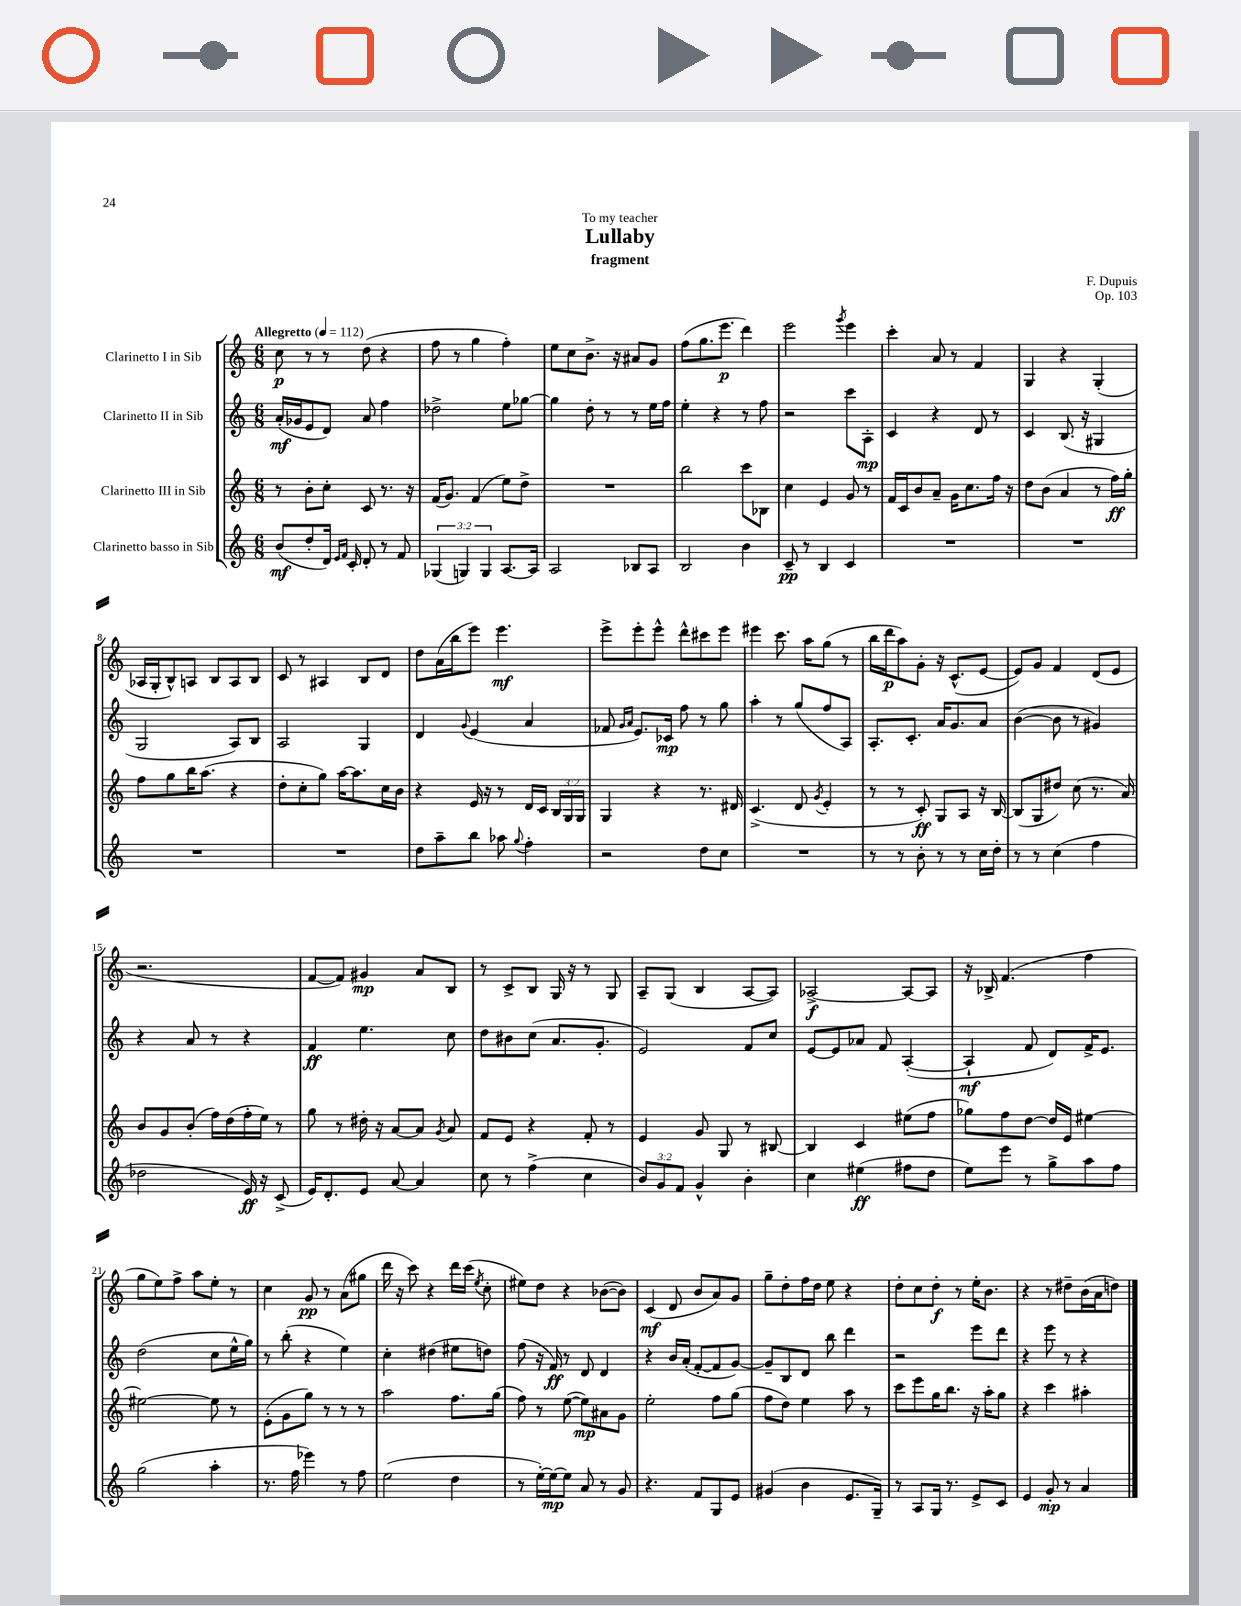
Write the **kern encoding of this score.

**kern	**kern	**kern	**kern
*staff4	*staff3	*staff2	*staff1
*clefG2	*clefG2	*clefG2	*clefG2
*k[]	*k[]	*k[]	*k[]
*M6/8	*M6/8	*M6/8	*M6/8
*MM112	*MM112	*MM112	*MM112
(8b	8r	(16a'	8cc
.	.	16g-	.
8dd'	8b'	8e	8r
16d)	8cc'	8d)	8r
16qqe	.	.	.
16qqf	.	.	.
16c'	.	.	.
8d'	8c	8a	(8dd
8r	8.r	4ff	4r
8f	.	.	.
.	16r	.	.
=	=	=	=
(6G-	(16f	2dd-^	8ff
.	8.g)	.	.
.	.	.	8r
6G)	.	.	.
.	(4f	.	4gg
6G	.	.	.
[8.A	8ee)	8ee	4ff')
.	8dd^	[8gg-	.
16A]	.	.	.
=	=	=	=
2A	2.r	4gg-]	8ee
.	.	.	8cc
.	.	8dd'	8.b^
.	.	8r	.
.	.	.	16r
8B-	.	8r	8a#
8A	.	16ee	8g
.	.	16ff	.
=	=	=	=
2B	2bb	4ee'	(8ff
.	.	.	8.gg
.	.	4r	.
.	.	.	8.eee
4b	8ccc	8r	4ddd)
.	8B-	8ff	.
=	=	=	=
8c~	4cc	2r	2eee
8r	.	.	.
4B	4e	.	.
.	.	.	8qggg
4c	8g	8ccc	4eee
.	8r	8A'	.
=	=	=	=
2.r	16f	4c	4ccc'
.	16c	.	.
.	8b	.	.
.	8a~	4r	8a
.	16g	.	8r
.	8.cc	.	.
.	.	8d	4f
.	16ff	8r	.
.	16r	.	.
=	=	=	=
2.r	8dd	4c	4G
.	(8b	.	.
.	4a	(8.B	4r
.	.	16r	.
.	8r	4G#	(4G'
.	16ff)	.	.
.	16gg'	.	.
=	=	=	=
2.r	8ff	2G	16A-
.	.	.	16G'
.	8gg	.	8B^^)
.	16bb	.	8A
.	(8.aa	.	.
.	.	.	8B
.	4r	8A)	8A
.	.	8B	8B
=	=	=	=
2.r	8dd'	2A	8c
.	8cc'	.	8r
.	8gg)	.	4A#
.	[16aa	.	.
.	8.aa]	.	.
.	.	4G	8B
.	16cc	.	8d
.	16b	.	.
=	=	=	=
8dd	4r	4d	8dd
8aa~	.	.	(16a
.	.	.	16bb
.	.	8qqg	.
8bb	16e	(4e	8eee)
.	16r	.	.
8aa-	8r	.	4.eee
8qqgg	.	.	.
4ff'	16d	4a	.
.	16c	.	.
.	24B	.	.
.	24G	.	.
.	24G	.	.
=	=	=	=
2r	4G	8f-	8eee^
.	.	16qqg	.
.	.	16qqa	.
.	.	8.e)	8eee'
.	4r	.	8eee^^
.	.	16c-	.
.	.	8ff	8ddd^^
8dd	8.r	8r	8ccc#
8cc	.	8gg	8eee
.	16d#	.	.
=	=	=	=
2.r	(4.c^	4aa'	4eee#
.	.	8r	8.ccc
.	8d	(8gg	.
.	.	.	16aa
.	8qg	.	.
.	4e'	8ff	(8gg
.	.	8A)	8r
=	=	=	=
8r	8r	8.A'	16bb
.	.	.	16ddd
8r	8r	.	8aa)
.	.	8.c'	.
8b'	8c')	.	8g'
8r	8G	16a	16r
.	.	8.g	(8.c^^
8r	8A	.	.
16cc	16r	8a	[8e
16dd'	[16B	.	.
=	=	=	=
8r	(8B]	([4b	8e])
8r	8G	.	8g
(4cc	8dd#)	8b]	4f
.	(8cc	8r	.
4ff	8.r	4g#)	(8d
.	.	.	8e
.	16a)	.	.
=	=	=	=
2dd-	8b	4r	2.r
.	8g	.	.
.	(8b'	8a	.
.	16ff)	8r	.
.	(16dd	.	.
16e)	16ff'	4r	.
16r	16ee)	.	.
(8c^	8r	.	.
=	=	=	=
16e)	8gg	4f	[8f
8.d'	.	.	.
.	8r	.	8f])
8e	16dd#'	4.ee	4g#
.	16r	.	.
[8a	[8a	.	.
4a]	8a]	.	8a
.	8qg	.	.
.	8a	8cc	8B
=	=	=	=
8cc	8f	8dd	8r
8r	8e	8b#	8c^
(4ff^	4r	(8cc	8B
.	.	8.a	16G
.	.	.	16r
4cc	8f'	.	8r
.	.	8.g'	.
.	8r	.	8G
=	=	=	=
12b)	4e	2e)	8A~
12g	.	.	.
.	.	.	(8G
12f	.	.	.
4g^^	8g	.	4B
.	8G	.	.
4b'	8r	8f	[8A
.	[8B#	8cc	8A])
=	=	=	=
4cc	4B#]	[8e	[2A-^
.	.	8e]	.
(4ee#	4c	8a-	.
.	.	8f	.
8ff#	(8ee#	([4A'	8A-_
8dd	8ff	.	8A-]
=	=	=	=
8ee)	8gg-)	4A`]	16r
.	.	.	16B-^
8eee	8ff	.	(4.f
8r	[8dd	8f	.
8gg^	16dd]	8d)	.
.	16e	.	.
8aa	[4ee#	16f^	4ff
.	.	8.e	.
8ff	.	.	.
=	=	=	=
(2gg	2ee#_	(2dd	8gg
.	.	.	8ee)
.	.	.	8ff^
.	.	.	8aa
4aa'	8ee#]	8cc	8ee'
.	8r	16ee^^	8r
.	.	16gg)	.
=	=	=	=
8.r	(8e'	8r	4cc
.	8g	(8bb'	.
16ff	.	.	.
4eee-)	8gg)	4r	8g
.	8r	.	8r
8r	8r	4ee)	(8a
8ff	8r	.	8gg#
=	=	=	=
(2ee	2aa	4cc'	16ddd
.	.	.	16r
.	.	.	8ccc)
.	.	(4dd#	4r
4dd	8.ff	8ee#	16ddd
.	.	.	(16ccc
.	.	.	8qee
.	.	8dd)	8cc'
.	(16gg	.	.
=	=	=	=
8r	8ff)	(8ff	8ee#)
[16ee')	8r	16r	8dd
16ee_	.	16f)	.
8ee]	([8ee	8r	4r
8a	8ee])	8d	.
8r	8a#	4d	([8b-
8g	8g	.	8b-])
=	=	=	=
4.r	2ee'	4r	(4c
.	.	16b	8d
.	.	(16a'	.
8f	.	[8f'	8b
8G	8ff	8f]	8a)
8e	(8gg	[8g)	8g
=	=	=	=
(4g#	8ff	8g~]	8gg~
.	8dd)	8B	8dd'
4b	4ee	8d	16ff
.	.	.	16dd
.	.	8bb	8ee
8.e	8aa	4ddd	4r
.	8r	.	.
16G~)	.	.	.
=	=	=	=
8r	8ccc	2r	8dd'
8A	8eee	.	8cc
16G	16gg	.	8dd'
8.r	8.bb	.	.
.	.	.	8r
8e^	16r	8eee	16ee'
.	16aa'	.	8.b
8c	8gg	8ddd	.
=	=	=	=
4e	4r	4r	4r
8g'	4ccc	8eee	8r
8r	.	8r	8dd#~
4a	4aa#'	4r	(16b
.	.	.	16a
.	.	.	8dd)
==	==	==	==
*-	*-	*-	*-
